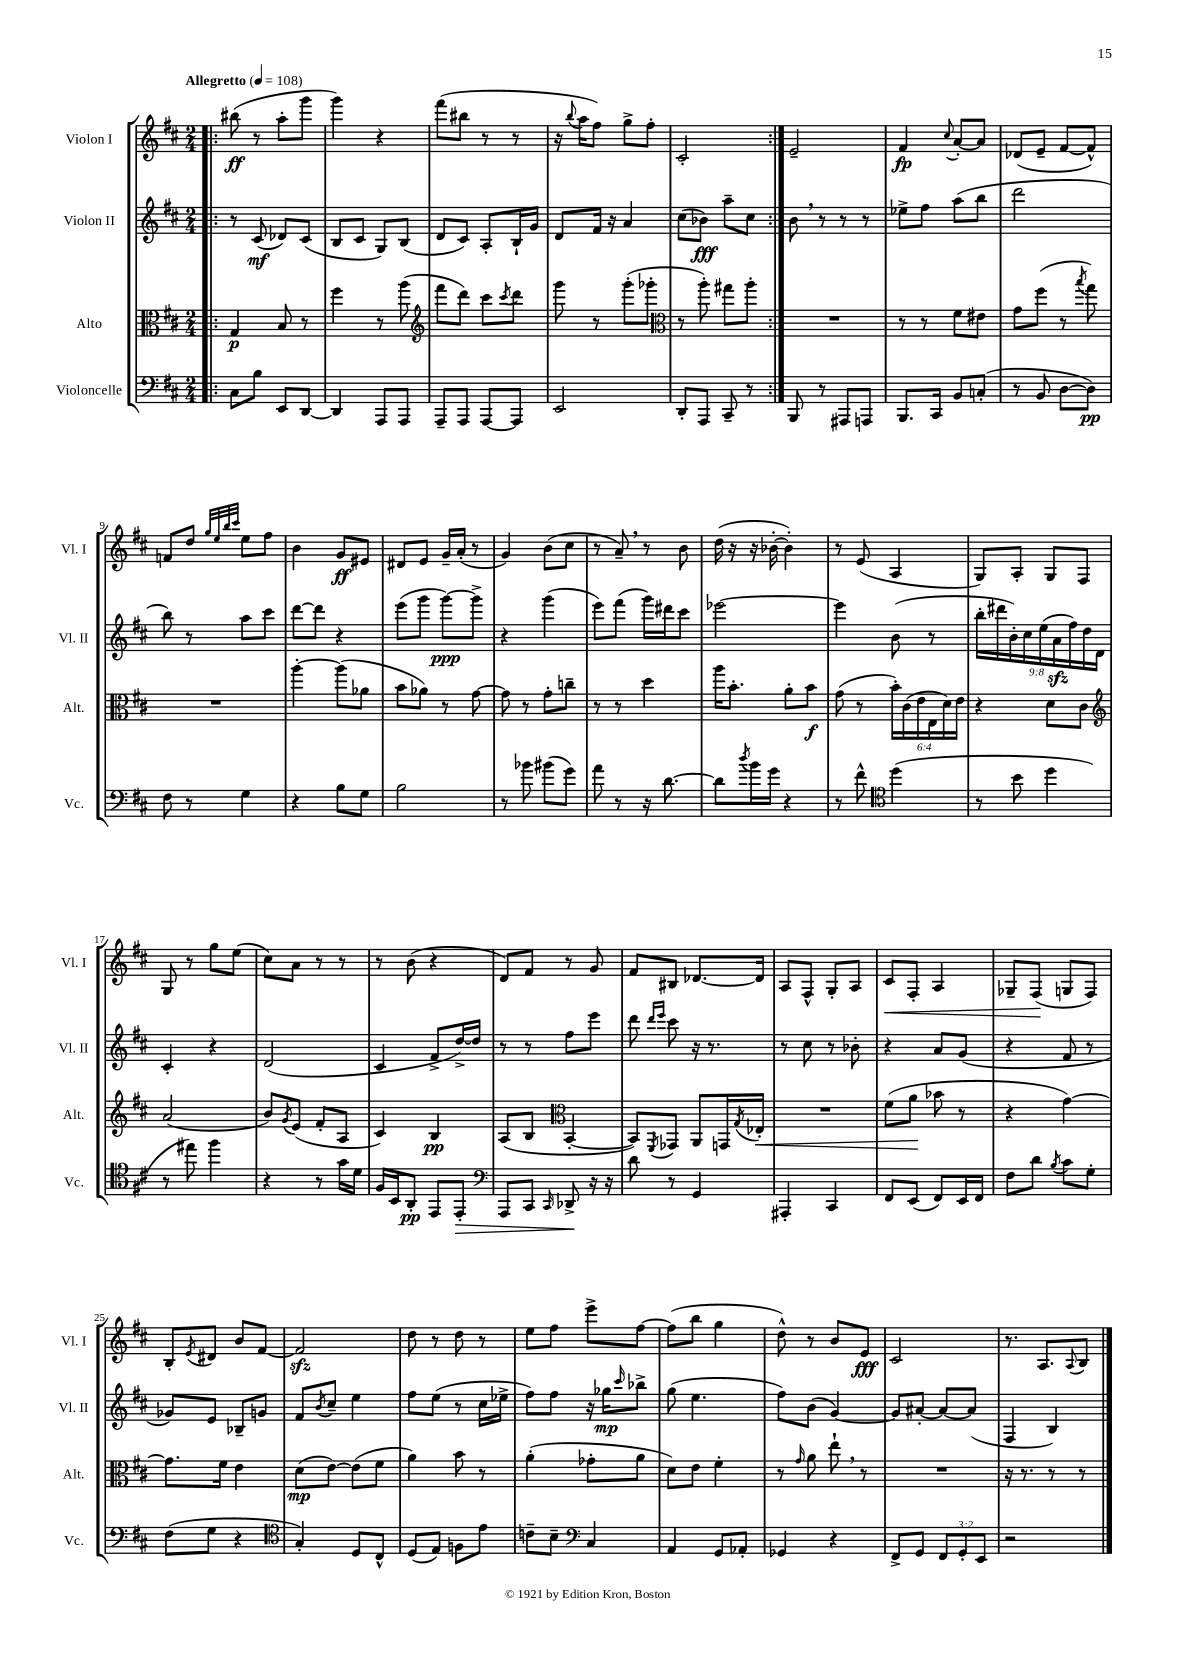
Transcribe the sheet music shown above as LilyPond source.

<<
\new StaffGroup <<
\new Staff = "s0" \with { instrumentName = "Violon I" shortInstrumentName = "Vl. I" } {
    \clef treble \key d \major \numericTimeSignature \time 2/4 \tempo "Allegretto" 4 = 108
    \repeat volta 2 { \bar ".|:" bis''8\ff( r8 a''8-. g'''8 |
    g'''4) r4 |
    fis'''8( bis''8 r8 r8 |
    r16 \appoggiatura { b''8 } a''16 fis''8) g''8-> fis''8-. |
    cis'2-. | }
    e'2-- |
    fis'4\fp \appoggiatura { cis''8 } a'8~-. a'8 |
    des'8( e'8-- fis'8~ fis'8-^) |
    f'8 d''8 \grace { g''32 e''32 b''32 cis'''32 } e''8 fis''8 |
    b'4 g'8\ff eis'8 |
    dis'8 e'8 g'16-- a'16-.( r8 |
    g'4) b'8( cis''8 |
    r8 a'8--) \breathe r8 b'8 |
    d''16( r16 r16 bes'16~-. bes'4-.) |
    r8 e'8( a4 |
    g8) a8-. g8 fis8 |
    g8 r8 g''8 e''8( |
    cis''8) a'8 r8 r8 |
    r8 b'8( r4 |
    d'8) fis'8 r8 g'8 |
    fis'8 bis8 des'8.~ des'16 |
    a8 fis8-^ g8-. a8 |
    cis'8\< fis8-. a4 |
    ges8-- fis8\!( g8 fis8) |
    b8-. \acciaccatura { e'8 } dis'8 b'8 fis'8~ |
    fis'2\sfz |
    d''8 r8 d''8 r8 |
    e''8 fis''8 e'''8-> fis''8~ |
    fis''8( b''8 g''4 |
    d''8-^) r8 b'8 e'8\fff |
    cis'2 |
    r8. a8. \appoggiatura { a8 } b8 \bar "|." |
}
\new Staff = "s1" \with { instrumentName = "Violon II" shortInstrumentName = "Vl. II" } {
    \clef treble \key d \major \numericTimeSignature \time 2/4 \override Staff.TupletNumber.text = #tuplet-number::calc-fraction-text
    \repeat volta 2 { \bar ".|:" r8 cis'8\mf( des'8) cis'8( |
    b8 cis'8 g8) b8( |
    d'8 cis'8) a8-. b16-! g'16 |
    d'8 fis'16 r16 a'4 |
    cis''8( bes'8\fff) a''8-- cis''8 | }
    b'8 \breathe r8 r8 r8 |
    ees''8-> fis''8 a''8( b''8 |
    d'''2 |
    b''8) r8 a''8 cis'''8 |
    d'''8~ d'''8 r4 |
    e'''8( g'''8 g'''8~\ppp) g'''8-> |
    r4 g'''4( |
    e'''8) fis'''8( g'''16) dis'''16 cis'''8 |
    ees'''2~ |
    ees'''4 b'8( r8 |
    \tuplet 9/8 { b''16-. dis'''16 b'16-.) cis''16 e''16( a'16\sfz fis''16) d''16 d'16 } |
    cis'4-. r4 |
    d'2( |
    cis'4 fis'8-> d''16~->) d''16 |
    r8 r8 fis''8 e'''8 |
    d'''8 \grace { d'''16 e'''16 } cis'''8 r16 r8. |
    r8 cis''8 r8 bes'8-. |
    r4 a'8 g'8( |
    r4 fis'8 r8 |
    ges'8) e'8 bes8-- g'8 |
    fis'8 \acciaccatura { b'8 } cis''8-- e''4 |
    fis''8 e''8( r8 cis''16 ees''16-> |
    fis''8) fis''8 r16 ges''16\mp \grace { cis'''16 } bes''8-> |
    g''8( e''4. |
    fis''8) b'8( g'4~) |
    g'8 ais'8~-. ais'8~ ais'8( |
    fis4 b4) \bar "|." |
}
\new Staff = "s2" \with { instrumentName = "Alto" shortInstrumentName = "Alt." } {
    \clef alto \key d \major \numericTimeSignature \time 2/4 \override Staff.TupletNumber.text = #tuplet-number::calc-fraction-text
    \repeat volta 2 { \bar ".|:" g4\p b8 r8 |
    fis''4 r8 a''8( |
    \clef treble fis'''8 d'''8) cis'''8 \acciaccatura { cis'''8 } d'''8 |
    g'''8 r8 g'''8-.( ges'''8-. |
    \clef alto r8 a''8-.) gis''8 a''8-. | }
    R2 |
    r8 r8 fis'8 eis'8 |
    g'8 fis''8( r8 \acciaccatura { b''8 } g''8) |
    R2 |
    a''4~-. a''8( aes'8 |
    b'8 aes'8) r8 g'8~ |
    g'8 r8 g'8-. c''8-- |
    r8 r8 d''4 |
    a''16 b'8.-. a'8-. b'8\f |
    g'8( r8 \tuplet 6/4 { b'16-.) cis'16( e'16 e16 d'16) e'16 } |
    r4 d'8 cis'8 |
    \clef treble a'2( |
    b'8) \acciaccatura { g'8 } e'8( fis'8-. a8 |
    cis'4) b4\pp |
    a8( b8 \clef alto b,4~-. |
    b,8) \acciaccatura { fis,8 } ges,8 a,8 g,16 \acciaccatura { g8 } ees16-.\< |
    R2 |
    fis'8( a'8\! bes'8 r8 |
    r4 g'4~) |
    g'8. fis'16 e'4 |
    d'8\mp( e'8~) e'8( fis'8 |
    a'4) b'8 r8 |
    a'4-.( ges'8-. a'8 |
    d'8) e'8 fis'4-. |
    r8 \grace { g'16 } a'8 e''8-! \breathe r8 |
    R2 |
    r16 r8. r8 r8 \bar "|." |
}
\new Staff = "s3" \with { instrumentName = "Violoncelle" shortInstrumentName = "Vc." } {
    \clef bass \key d \major \numericTimeSignature \time 2/4 \override Staff.TupletNumber.text = #tuplet-number::calc-fraction-text
    \repeat volta 2 { \bar ".|:" cis8 b8 e,8 d,8~ |
    d,4 a,,8 a,,8 |
    a,,8-- a,,8 a,,8~ a,,8 |
    e,2 |
    d,8-. a,,8 cis,8-- r8 | }
    b,,8 r8 ais,,8 a,,8 |
    b,,8. cis,16 b,8 c8-.( |
    r8 b,8 d8~ d8\pp) |
    fis8 r8 g4 |
    r4 b8 g8 |
    b2 |
    r8 bes'8 bis'8( g'8) |
    a'8 r8 r16 d'8.~ |
    d'8 \acciaccatura { d''8 } b'16 g'16 r4 |
    r8 fis'8-^ \clef tenor d''4( |
    r8 b'8 d''4 |
    r8 eis''8) fis''4 |
    r4 r8 g'16 d'16 |
    fis16 b,16 a,8-.\pp e,8 e,8-.\> |
    \clef bass a,,8 cis,8 \grace { cis,16 } des,8->\! r16 r16 |
    d'8 r8 g,4 |
    ais,,4-. cis,4 |
    fis,8 e,8( fis,8) e,16 fis,16 |
    fis8 d'8 \acciaccatura { b8 } cis'8 g8-. |
    fis8( g8 r4 |
    \clef tenor g4-.) d8 cis8-^ |
    d8( e8) f8 e'8 |
    c'8-- b8-- \clef bass cis4 |
    a,4 g,8 aes,8-. |
    ges,4 r4 |
    fis,8-> g,8 \tuplet 3/2 { fis,8 g,8-. e,8 } |
    r2 \bar "|." |
}
>>
>>
